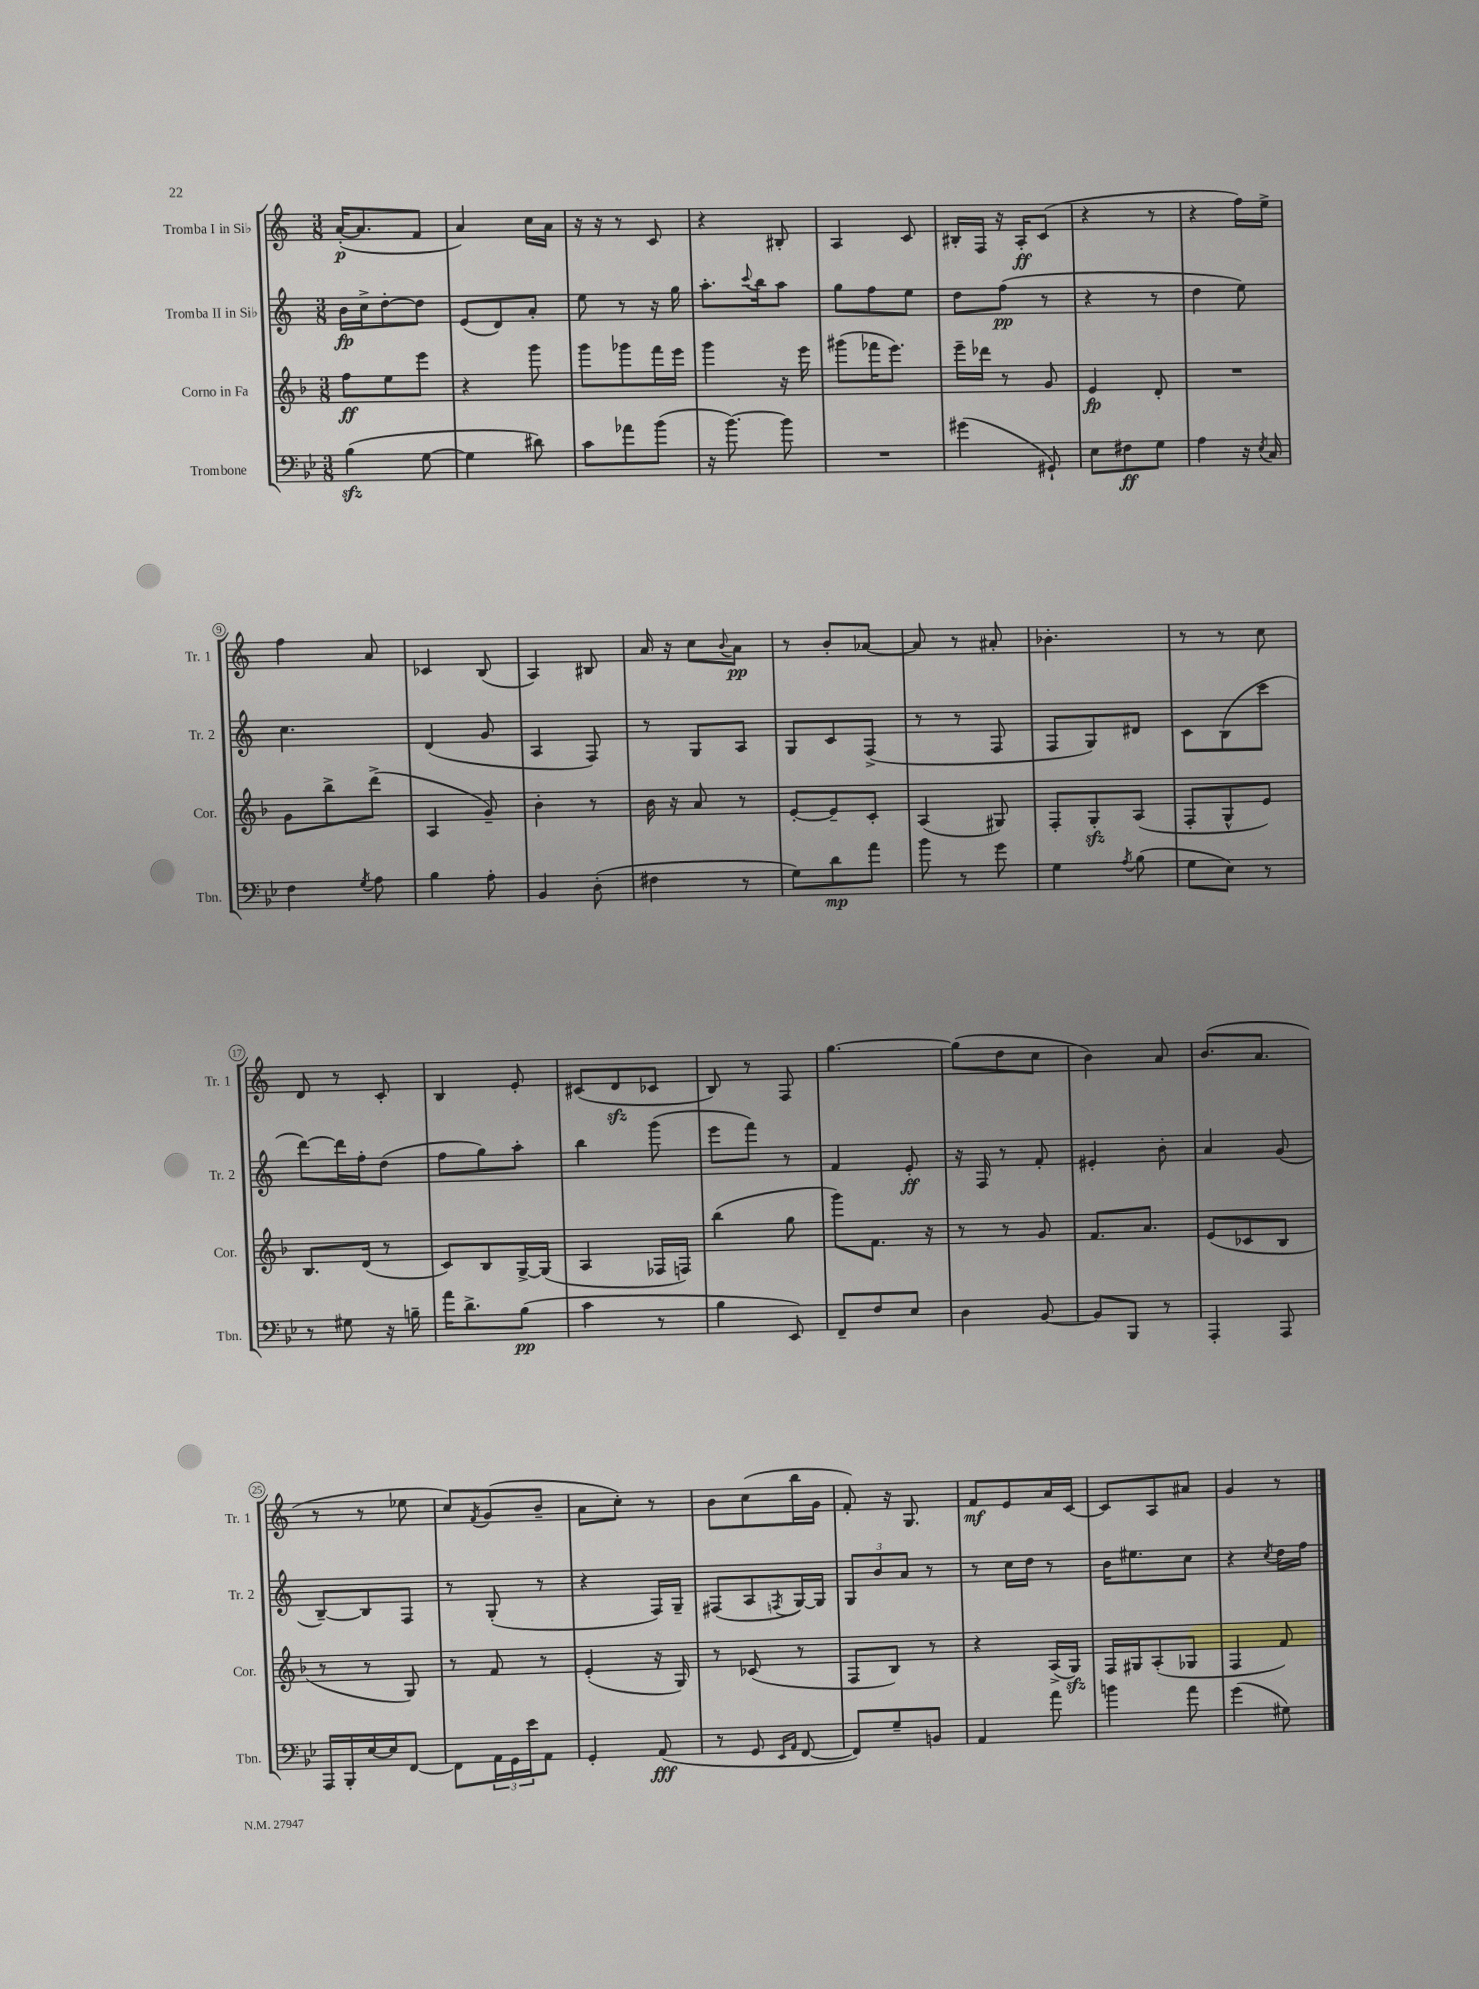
<<
\new StaffGroup <<
\new Staff = "s0" \with { instrumentName = "Tromba I in Sib" shortInstrumentName = "Tr. 1" } {
    \clef treble \key c \major \numericTimeSignature \time 3/8
    a'16~-.\p( a'8. f'8 |
    a'4) c''16 a'16 |
    r16 r16 r8 c'8 |
    r4 bis8-. |
    a4 c'8 |
    bis16-. f16 r16 a16-.\ff c'8( |
    r4 r8 |
    r4 f''16) e''16-> |
    f''4 a'8 |
    ces'4 b8( |
    a4) bis8 |
    a'16 r16 c''8 \appoggiatura { b'8 } a'8\pp |
    r8 b'8-. aes'8~ |
    aes'8 r8 ais'8-. |
    bes'4.-. |
    r8 r8 c''8 |
    d'8 r8 c'8-. |
    b4 e'8-. |
    cis'8( d'8\sfz ces'8 |
    b8) r8 f8 |
    g''4.~ |
    g''8( d''8 c''8 |
    b'4) a'8 |
    b'8.( a'8. |
    r8 r8 ees''8 |
    c''8) \acciaccatura { f'8 } g'8( b'8-- |
    a'8 c''8-.) r8 |
    b'8 c''8( b''16 g'16 |
    f'8-.) r16 g8. |
    f'8\mf e'8 a'16 c'16~ |
    c'8 a8 ais'8 |
    g'4 r8 \bar "|." |
}
\new Staff = "s1" \with { instrumentName = "Tromba II in Sib" shortInstrumentName = "Tr. 2" } {
    \clef treble \key c \major \numericTimeSignature \time 3/8
    b'16\fp c''16-> d''8~-. d''8 |
    e'8( d'8) a'8-. |
    e''8 r8 r16 g''16 |
    a''8.-. \appoggiatura { c'''8 } b''16 a''8 |
    g''8 f''8 e''8 |
    d''8 f''8\pp( r8 |
    r4 r8 |
    d''4 e''8) |
    c''4. |
    d'4( g'8 |
    a4 f8) |
    r8 g8 a8 |
    g8 c'8 f8->( |
    r8 r8 f8 |
    f8 g8) dis'8 |
    c'8 b8( c'''8 |
    d'''8~) d'''16 f''16-. d''8( |
    f''8 g''8) a''8-. |
    b''4 g'''8( |
    e'''8 f'''8) r8 |
    f'4 e'8-.\ff |
    r16 f16 r8 f'8-. |
    eis'4-. b'8-. |
    a'4 g'8( |
    b8~--) b8 f8 |
    r8 g8-.( r8 |
    r4 f16) g16-- |
    fis8( a8 \acciaccatura { f8 } g16~) g16 |
    \tuplet 3/2 { g8 b'8 a'8 } r8 |
    r8 c''16 d''16 r8 |
    b'16 eis''8. c''8 |
    r4 \acciaccatura { c''8 } d''16 f''16 \bar "|." |
}
\new Staff = "s2" \with { instrumentName = "Corno in Fa" shortInstrumentName = "Cor." } {
    \clef treble \key f \major \numericTimeSignature \time 3/8
    f''8\ff e''8 e'''8 |
    r4 g'''8 |
    g'''8 ges'''8 f'''16 e'''16 |
    g'''4 r16 e'''16 |
    gis'''8( fes'''16 e'''8.) |
    e'''16-- des'''16 r8 g'8 |
    e'4\fp d'8-. |
    R4. |
    g'8 bes''8-> d'''8->( |
    a4 g'8--) |
    bes'4-. r8 |
    bes'16 r16 a'8 r8 |
    e'8~-. e'8-- c'8-. |
    a4( gis8) |
    f8-. g8-.\sfz a8( |
    f8-. g8-^ e'8) |
    bes8. d'16( r8 |
    c'8) bes8 g16~-> g16( |
    a4 fes16 f16) |
    bes''4( g''8 |
    g'''8) f'8. r16 |
    r8 r8 g'8 |
    f'8. a'8. |
    e'8( ces'8 bes8 |
    r8 r8 g8) |
    r8 f'8 r8 |
    e'4-.( r16 g16) |
    r8 ces'8( r8 |
    f8 bes8) r8 |
    r4 a16->( g16\sfz) |
    f16 gis16 a8-.( ges8 |
    f4 f'8) \bar "|." |
}
\new Staff = "s3" \with { instrumentName = "Trombone" shortInstrumentName = "Tbn." } {
    \clef bass \key bes \major \numericTimeSignature \time 3/8
    bes4\sfz( g8~ |
    g4 dis'8) |
    c'8 aes'8 bes'8( |
    r16 bes'8.~) bes'8 |
    R4. |
    gis'4( gis,8-!) |
    ees8 fis8\ff g8 |
    a4 r16 \acciaccatura { ees8 } c16 |
    f4 \acciaccatura { g8 } a8 |
    bes4 a8-. |
    bes,4 d8-.( |
    fis4 r8 |
    g8) d'8\mp a'8 |
    bes'8 r8 g'8 |
    g4 \acciaccatura { a8 } bes8( |
    g8 ees8) r8 |
    r8 gis8 r16 b16-- |
    a'16 d'8.-> bes8\pp( |
    c'4 r8 |
    bes4 ees,8) |
    f,8-- f8 ees8 |
    d4 bes,8~ |
    bes,8 bes,,8 r8 |
    a,,4-. a,,8 |
    a,,16 bes,,16-. ees16~ ees16 f,8~ |
    f,8 \tuplet 3/2 { a,16 g,16 ees'16 } a,8 |
    g,4-. a,8\fff( |
    r8 g,8 \grace { ees,16 a,16 } f,8~ |
    f,8) g8-- b,8 |
    a,4 a'8 |
    b'4 a'8 |
    g'4( gis8) \bar "|." |
}
>>
>>
\layout { \context { \Score \override BarNumber.stencil = #(make-stencil-circler 0.1 0.3 ly:text-interface::print) } }
